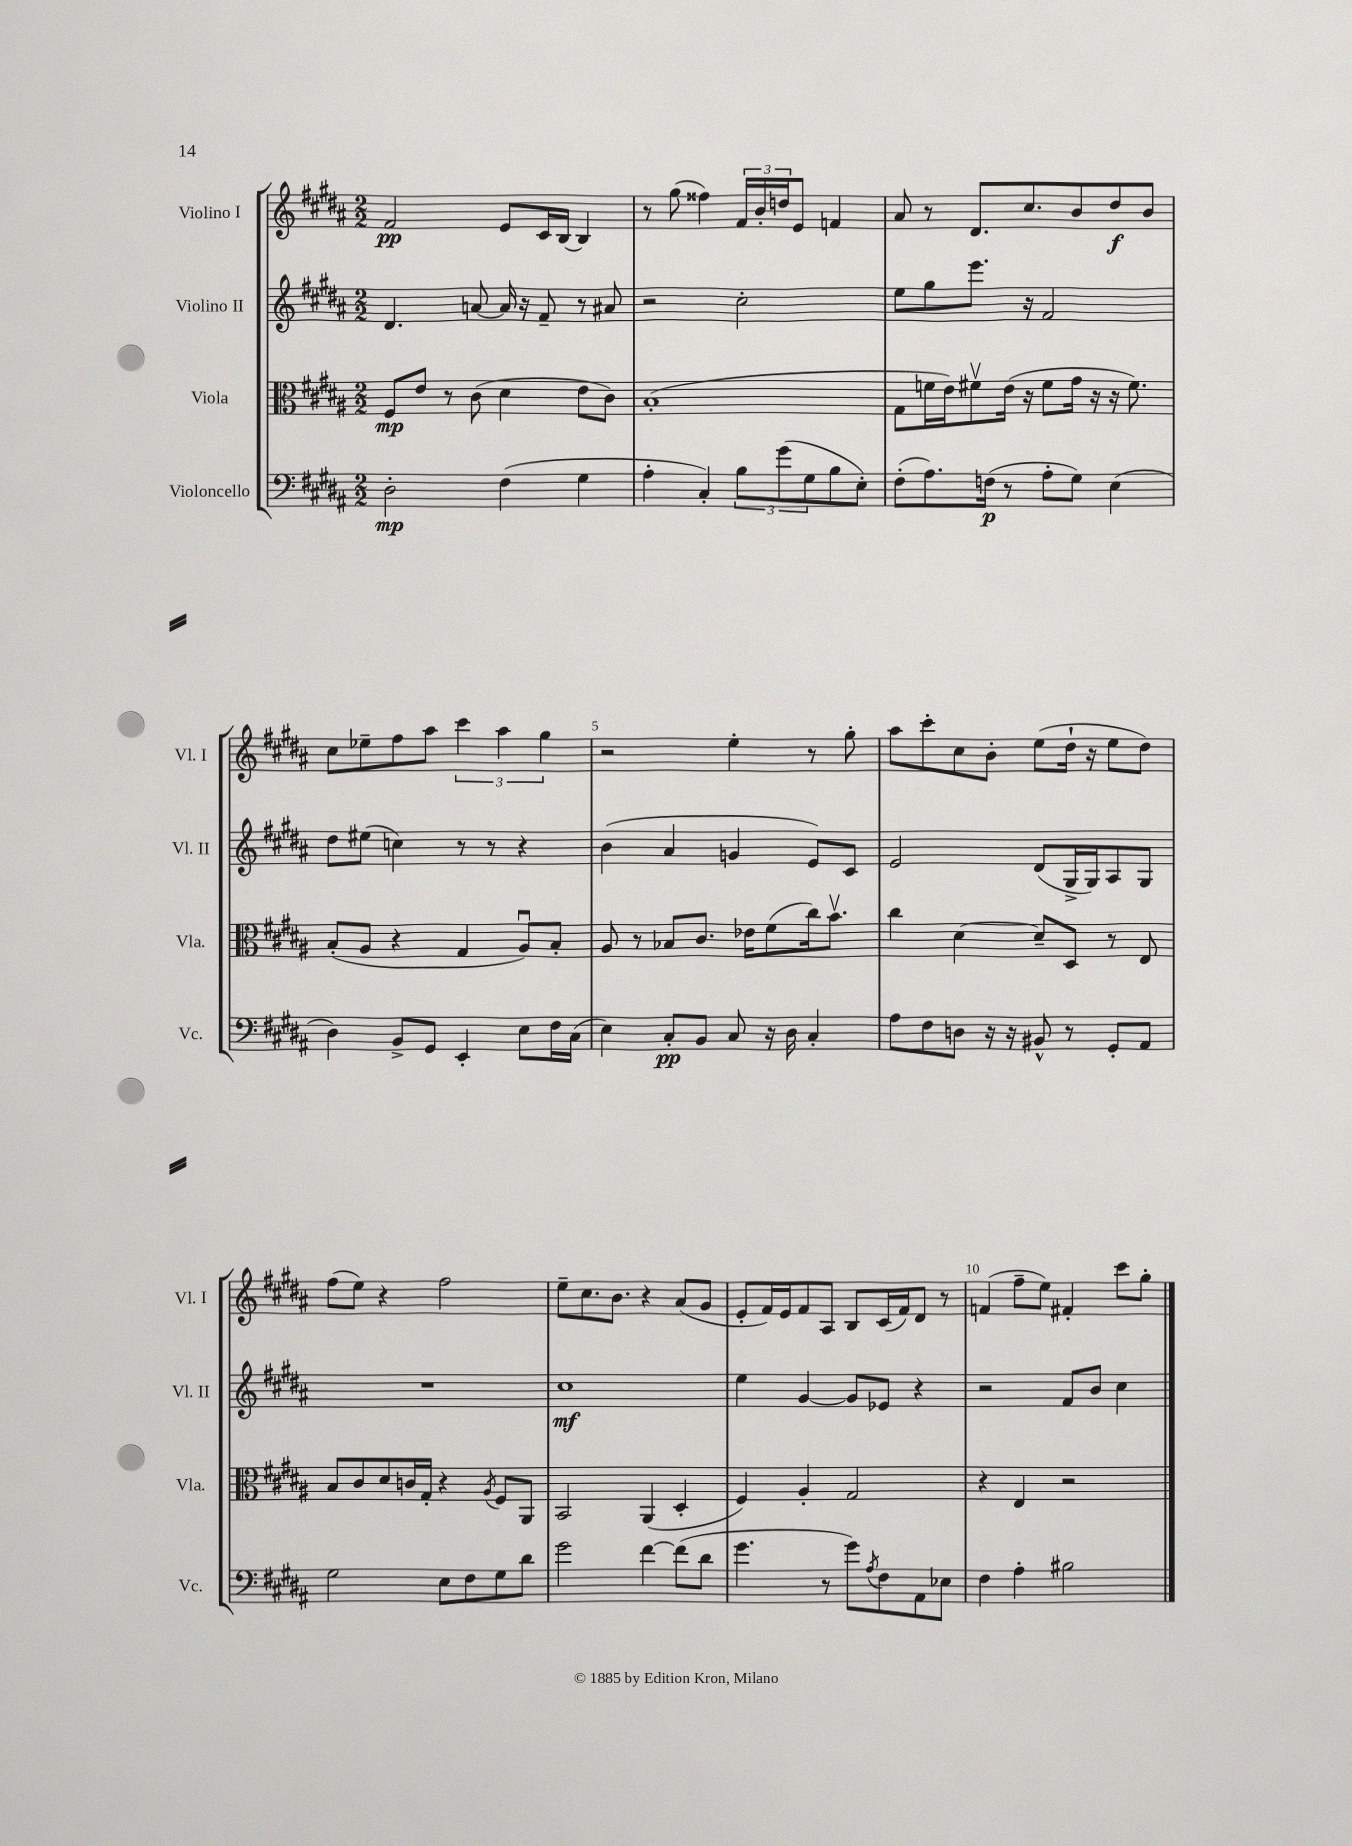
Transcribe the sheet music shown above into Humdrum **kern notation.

**kern	**kern	**kern	**kern
*staff4	*staff3	*staff2	*staff1
*clefF4	*clefC3	*clefG2	*clefG2
*k[f#c#g#d#a#]	*k[f#c#g#d#a#]	*k[f#c#g#d#a#]	*k[f#c#g#d#a#]
*M2/2	*M2/2	*M2/2	*M2/2
2D#'\	8F#/L	4.d#/	2f#/
.	8e/J	.	.
.	8r	.	.
.	(8c#\	[8a/	.
(4F#\	4d#\	16a/]	8e/L
.	.	16r	.
.	.	8f#~/	16c#/L
.	.	.	[16B/JJ
4G#\	8e\L	8r	4B/]
.	8c#\J)	8a#/	.
=	=	=	=
4A#'\	(1B'	2r	8r
.	.	.	(8gg#\
4C#'/)	.	.	4ff##\)
12B\L	.	2cc#'\	24f#/LL
.	.	.	24b'/
(12g#\	.	.	24dd/J
.	.	.	8e/J
12G#\	.	.	.
8B\	.	.	4f/
8E'\J)	.	.	.
=	=	=	=
(8F#'\L	8G#\L	8ee\L	8a#/
8.A#\)	16f\L	8gg#\	8r
.	16e\J)	.	.
.	8f#v\	8.eee\J	8.d#/L
(16F\Jk	.	.	.
8r	(16e\Jk	.	.
.	16r	16r	8.cc#/
8A#'\L	8f#\L	2f#/	.
8G#\J)	16g#\Jk	.	8b/
.	16r	.	.
(4E\	16r	.	8dd#/
.	8.f#\)	.	.
.	.	.	8b/J
=	=	=	=
4D#\)	(8B'/L	8dd#\L	8cc#\L
.	8A#/J	(8ee#\J	8ee-~\
8BB^/L	4r	4cc\)	8ff#\
8GG#/J	.	.	8aa#\J
4EE'/	4G#/	8r	6ccc#\
.	.	8r	.
.	.	.	6aa#\
8E\L	8A#u/L)	4r	.
.	.	.	6gg#\
16F#\L	8B'/J	.	.
(16C#\JJ	.	.	.
=	=	=	=
4E\)	8A#/	(4b\	2r
.	8r	.	.
8C#'/L	8B-/L	4a#/	.
8BB/J	8.c#/J	.	.
8C#/	.	4g/	4ee'\
.	16e-\LK	.	.
16r	(8f#\	.	.
16D#\	.	.	.
4C#'/	16cc#\k)	8e/L)	8r
.	8.bv\J	.	.
.	.	8c#/J	8gg#'\
=	=	=	=
8A#\L	4cc#\	2e/	8aa#\L
8F#\	.	.	8ccc#'\
8D\J	[4d#\	.	8cc#\
16r	.	.	8b'\J
16r	.	.	.
8BB#^^/	8d#~/]L	(8d#/L	(8ee\L
8r	8D#/J	16G#^/L	16dd#`\Jk
.	.	16G#/J)	16r
8GG#'/L	8r	8A#/	8ee\L
8AA#/J	8E/	8G#/J	8dd#\J)
=	=	=	=
2G#\	8B/L	1r	(8ff#\L
.	8c#/	.	8ee\J)
.	8d#/	.	4r
.	16c/L	.	.
.	16G#'/JJ	.	.
8E\L	4r	.	2ff#\
8F#\	.	.	.
.	8qA#/	.	.
8G#\	8F#/L	.	.
8d#\J	8AA#/J	.	.
=	=	=	=
2g#\	2BB/	1cc#	8ee~\L
.	.	.	8.cc#\
.	.	.	8.b\J
[4f#\	(4AA#/	.	4r
(8f#\]L	4D#'/	.	(8a#/L
8d#\J	.	.	8g#/J
=	=	=	=
4.g#\	4F#/)	4ee\	8e'/L
.	.	.	16f#/L)
.	.	.	16e/J
.	4A#'/	[4g#/	8f#/
8r	.	.	8A#/J
8g#\L)	2G#/	8g#/]L	8B/L
8qA#/	.	.	.
8F#\	.	8e-/J	(16c#/L
.	.	.	16f#/J)
8AA#\	.	4r	8d#/J
8E-\J	.	.	8r
=	=	=	=
4F#\	4r	2r	(4f/
4A#'\	4E/	.	8ff#~\L
.	.	.	8ee\J)
2B#\	2r	8f#/L	4f#'/
.	.	8b/J	.
.	.	4cc#\	8ccc#\L
.	.	.	8gg#'\J
==	==	==	==
*-	*-	*-	*-
